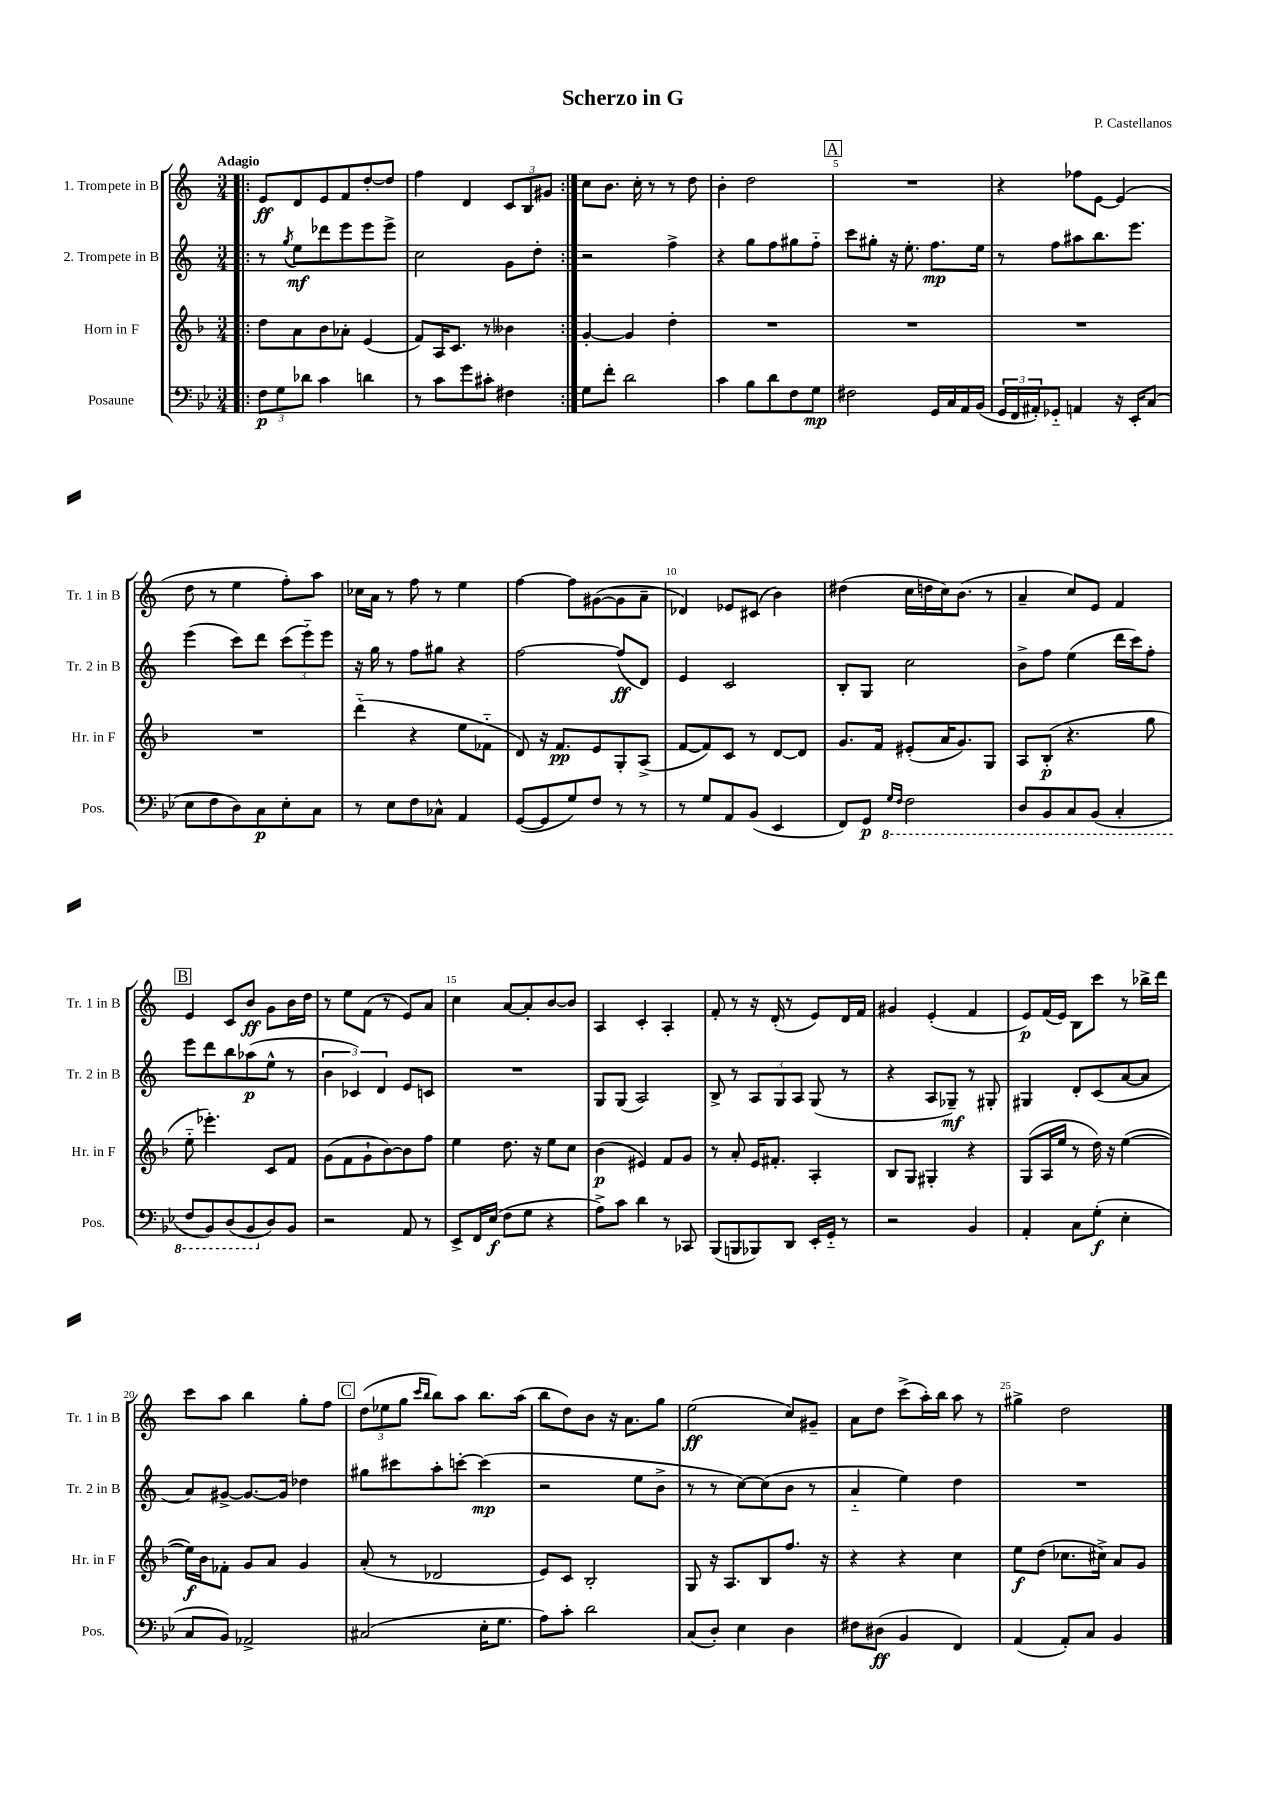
\header { title = "Scherzo in G" composer = "P. Castellanos" }
<<
\new StaffGroup <<
\new Staff = "s0" \with { instrumentName = "1. Trompete in B" shortInstrumentName = "Tr. 1 in B" } {
    \clef treble \key c \major \numericTimeSignature \time 3/4 \tempo "Adagio"
    \repeat volta 2 { \bar ".|:" e'8\ff d'8 e'8 f'8 d''8~-. d''8 |
    f''4 d'4 \tuplet 3/2 { c'8 b8 gis'8 } | }
    c''8 b'8. c''16-. r8 r8 d''8 |
    b'4-. d''2 |
    \mark \markup { \box "A" } R2. |
    r4 fes''8 e'8~ e'4( |
    d''8 r8 e''4 f''8-.) a''8 |
    ces''16 a'16 r8 f''8 r8 e''4 |
    f''4~ f''8 gis'8~( gis'8 a'8-- |
    des'4) ees'8 cis'8( b'4) |
    dis''4( c''16 d''16 c''16) b'8.( r8 |
    a'4-- c''8) e'8 f'4 |
    \mark \markup { \box "B" } e'4 c'8 b'8\ff g'8 b'16 d''16 |
    r8 e''8 f'8( r8 e'8) a'8 |
    c''4 a'8~ a'8-. b'8~ b'8 |
    a4 c'4-. a4-. |
    f'8-. r8 r16 d'16-.( r8 e'8) d'16 f'16 |
    gis'4 e'4-.( f'4 |
    e'8\p) f'16( e'16) b8 c'''8 r8 bes''16-> d'''16 |
    c'''8 a''8 b''4 g''8-. f''8 |
    \mark \markup { \box "C" } \tuplet 3/2 { d''8( ees''8 g''8 } \grace { c'''16 b''16 } b''8) a''8 b''8. a''16( |
    b''8 d''8) b'8 r16 a'8. g''8 |
    e''2\ff( c''8) gis'8-- |
    a'8 d''8 c'''8->( a''16-.) b''16 a''8 r8 |
    gis''4-> d''2 \bar "|." |
}
\new Staff = "s1" \with { instrumentName = "2. Trompete in B" shortInstrumentName = "Tr. 2 in B" } {
    \clef treble \key c \major \numericTimeSignature \time 3/4
    \repeat volta 2 { \bar ".|:" r8 \acciaccatura { g''8 } e''8\mf des'''8 e'''8 e'''8 e'''8-> |
    c''2 g'8 d''8-. | }
    r2 f''4-> |
    r4 g''8 f''8 gis''8 f''8-_ |
    \mark \markup { \box "A" } c'''8 gis''8-. r16 e''8.-. f''8.\mp e''16 |
    r8 f''8 ais''8 b''8. e'''8. |
    e'''4( c'''8) d'''8 \tuplet 3/2 { c'''8( e'''8-_) e'''8 } |
    r16 g''16 r8 f''8 gis''8 r4 |
    f''2~ f''8\ff( d'8) |
    e'4 c'2 |
    b8-. g8 c''2 |
    b'8-> f''8 e''4( d'''16 c'''16) f''8-. |
    \mark \markup { \box "B" } e'''8 d'''8 b''8 aes''8\p( e''8-^ r8 |
    \tuplet 3/2 { b'4 ces'4) d'4 } e'8 c'8 |
    R2. |
    g8 g8( a2) |
    b8-> r8 \tuplet 3/2 { a8 g8 a8 } g8( r8 |
    r4 a8 ges8--\mf) r8 gis8-. |
    gis4 d'8-. c'8( a'8~ a'8 |
    a'8) gis'8~-> gis'8.~ gis'16 des''4 |
    \mark \markup { \box "C" } gis''8 cis'''8 a''8-. c'''8~-. c'''4\mp( |
    r2 e''8 b'8-> |
    r8 r8 c''8~) c''8( b'8 r8 |
    a'4-_ e''4) d''4 |
    R2. \bar "|." |
}
\new Staff = "s2" \with { instrumentName = "Horn in F" shortInstrumentName = "Hr. in F" } {
    \clef treble \key f \major \numericTimeSignature \time 3/4
    \repeat volta 2 { \bar ".|:" d''8 a'8 bes'8 aes'8-. e'4( |
    f'8) a16 c'8. r8 beses'4 | }
    g'4~-. g'4 d''4-. |
    R2. |
    \mark \markup { \box "A" } R2. |
    R2. |
    R2. |
    d'''4-_( r4 e''8 fes'8-_ |
    d'8) r16 f'8.\pp e'8 g8-. a8->( |
    f'8~ f'8) c'8 r8 d'8~ d'8 |
    g'8. f'16 eis'8-.( a'16 g'8.) g8 |
    a8 bes8-.\p( r4. g''8 |
    \mark \markup { \box "B" } e''8-_ ees'''4.-.) c'8 f'8 |
    g'8( f'8 g'8-! bes'8~) bes'8 f''8 |
    e''4 d''8. r16 e''8 c''8 |
    bes'4\p( eis'4) f'8 g'8 |
    r8 a'8-. e'16 fis'8.-. a4-. |
    bes8 g8 gis4-. r4 |
    g8( a16 e''16 r8 d''16) r16 e''4~( |
    e''16\f) bes'16 fes'8-. g'8 a'8 g'4 |
    \mark \markup { \box "C" } a'8-.( r8 des'2 |
    e'8) c'8 bes2-. |
    g8 r16 a8. bes8 f''8. r16 |
    r4 r4 c''4 |
    e''8\f d''8( ces''8. cis''16->) a'8 g'8 \bar "|." |
}
\new Staff = "s3" \with { instrumentName = "Posaune" shortInstrumentName = "Pos." } {
    \clef bass \key bes \major \numericTimeSignature \time 3/4
    \repeat volta 2 { \bar ".|:" \tuplet 3/2 { f8\p g8 des'8 } c'4 d'4 |
    r8 c'8 g'8 cis'8-. fis4 | }
    g8 f'8-. d'2 |
    c'4 bes8 d'8 f8 g8\mp |
    \mark \markup { \box "A" } fis2 g,16 c16 a,16 bes,16( |
    \tuplet 3/2 { g,16 f,16 ais,16-.) } ges,8-_ a,4 r16 ees,16-. c8( |
    ees8 f8 d8) c8\p ees8-. c8 |
    r8 ees8 f8 ces8-^ a,4 |
    g,8~( g,8 g8) f8 r8 r8 |
    r8 g8 a,8 bes,8( ees,4 |
    f,8) g,8\p \ottava #-1 \grace { g,16 f,16 } f,2 |
    d,8 bes,,8 c,8 bes,,8( c,4-. |
    \mark \markup { \box "B" } f,8 bes,,8) d,8( bes,,8 \ottava #0 d8) bes,8 |
    r2 a,8 r8 |
    ees,8-> f,16 ees16\f( f8 g8 r4 |
    a8->) c'8 d'4 r8 ces,8 |
    bes,,8( b,,8 bes,,8) d,8 ees,16-. g,16-_ r8 |
    r2 bes,4 |
    a,4-. c8 g8-.\f( ees4-. |
    c8 bes,8) aes,2-> |
    \mark \markup { \box "C" } cis2( ees16-. g8. |
    a8) c'8-. d'2 |
    c8( d8-.) ees4 d4 |
    fis8 dis8\ff( bes,4 f,4) |
    a,4( a,8-.) c8 bes,4 \bar "|." |
}
>>
>>
\layout { \context { \Score \override BarNumber.break-visibility = ##(#f #t #t) barNumberVisibility = #(every-nth-bar-number-visible 5) } }
